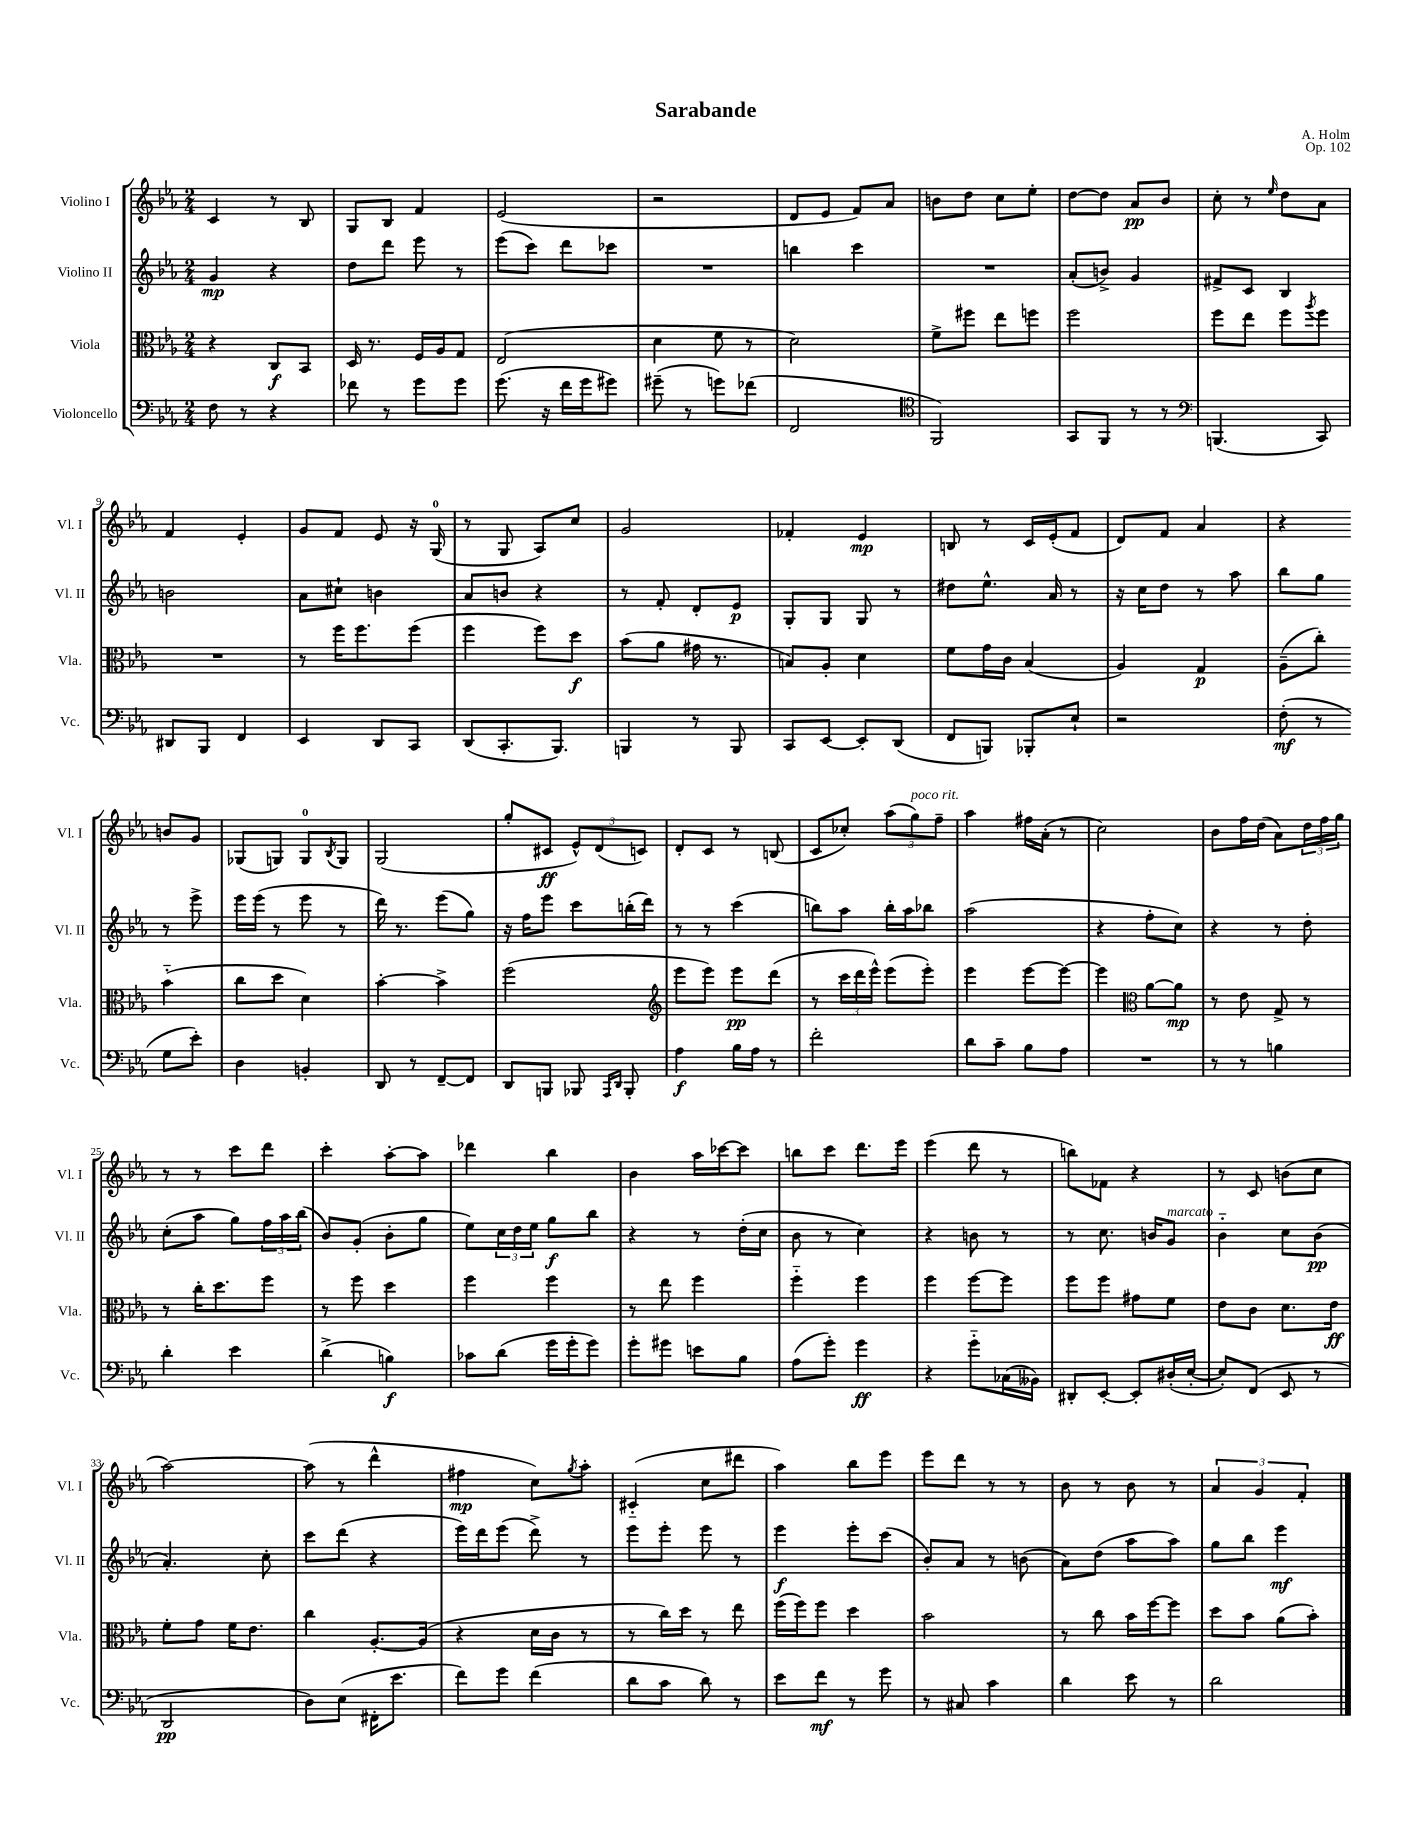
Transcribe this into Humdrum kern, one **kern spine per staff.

**kern	**kern	**kern	**kern
*staff4	*staff3	*staff2	*staff1
*clefF4	*clefC3	*clefG2	*clefG2
*k[b-e-a-]	*k[b-e-a-]	*k[b-e-a-]	*k[b-e-a-]
*M2/4	*M2/4	*M2/4	*M2/4
8F\	4r	4g/	4c/
8r	.	.	.
4r	8C/L	4r	8r
.	8BB-/J	.	8B-/
=	=	=	=
8f-\	16D/	8dd\L	8G/L
.	8.r	.	.
8r	.	8ddd\J	8B-/J
8g\L	16F/LL	8eee-\	4f/
.	16A-/J	.	.
8g\J	8G/J	8r	.
=	=	=	=
(8.g\	(2E-/	(8eee-\L	(2e-/
.	.	8ccc\J)	.
16r	.	.	.
16f\LL	.	8ddd\L	.
16g\J	.	.	.
8g#\J)	.	8ccc-\J	.
=	=	=	=
(8g#~\	4d\	2r	2r
8r	.	.	.
8g\L)	8f\	.	.
(8f-\J	8r	.	.
=	=	=	=
2FF/	2d\)	4bb\	8d/L
.	.	.	8e-/J
.	.	4ccc\	8f/L)
.	.	.	8a-/J
=	=	=	=
*clefC4	*	*	*
2FF/)	8f^\L	2r	8b\L
.	8ff#\J	.	8dd\J
.	8ee-\L	.	8cc\L
.	8ff\J	.	8ee-'\J
=	=	=	=
8GG/L	2ff\	(8a-'/L	[8dd\L
8FF/J	.	8b^/J)	8dd\]J
8r	.	4g/	8a-/L
8r	.	.	8b-/J
=	=	=	=
*clefF4	*	*	*
(4.BBB/	8ff\L	8f#^/L	8cc'\
.	8ee-\J	8c/J	8r
.	.	.	16qqee-/
.	8ff\L	4B-/	8dd\L
.	8qaa-/	.	.
8CC/)	8ff\J	.	8a-\J
=	=	=	=
8DD#/L	2r	2b\	4f/
8BBB-/J	.	.	.
4FF/	.	.	4e-'/
=	=	=	=
4EE-/	8r	8a-\L	8g/L
.	16ff\LK	8cc#`\J	8f/J
.	8.ff\	.	.
8DD/L	.	4b\	8e-/
8CC/J	(8ff\J	.	16r
.	.	.	(16G/
=	=	=	=
(8DD/L	4ff\	8a-/L	8r
8.CC'/	.	8b/J	8G/
.	8ff\L)	4r	8A-/L)
8.BBB-/J)	.	.	.
.	8dd\J	.	8cc/J
=	=	=	=
4BBB/	(8b-\L	8r	2g/
.	8a-\J	8f'/	.
8r	16g#\	8d'/L	.
.	8.r	.	.
8BBB/	.	8e-/J	.
=	=	=	=
8CC/L	8B/L)	8G'/L	4f-'/
[8EE-/J	8A-'/J	8G/J	.
8EE-'/]L	4d\	8G/	4e-/
(8DD/J	.	8r	.
=	=	=	=
8FF/L	8f\L	8dd#\L	8B/
8BBB/J)	16g\L	8.ee-^^\J	8r
.	16c\JJ	.	.
8BBB-'/L	(4B-/	.	16c/LL
.	.	16a-/	(16e-'/J
8E-`/J	.	8r	8f/J
=	=	=	=
2r	4A-/)	16r	8d/L)
.	.	16cc\LK	.
.	.	8dd\J	8f/J
.	4G/	8r	4a-/
.	.	8aa-\	.
=	=	=	=
(8F'\	(8A-~\L	8bb-\L	4r
8r	8cc'\J)	8gg\J	.
8G\L	(4b-'~\	8r	8b/L
8e-'\J)	.	8eee-^\	8g/J
=	=	=	=
4D\	8cc\L	16eee-\LL	(8G-/L
.	.	(16eee-\JJ	.
.	8dd\J	8r	8G/J)
4BB'/	4d\)	8eee-\	8G/L
.	.	.	8qB-/
.	.	8r	8G/J
=	=	=	=
8DD/	[4b-'\	16ddd\)	(2G/
.	.	8.r	.
8r	.	.	.
[8FF~/L	4b-^\]	(8eee-\L	.
8FF/]J	.	8gg\J)	.
=	=	=	=
8DD/L	(2ff\	16r	8gg'/L
.	.	16ff\LK	.
8BBB/J	.	8eee-\J	8c#/J
8BBB-/	.	8ccc\L	12e-^^/L)
.	.	.	(12d/
16qqAAA-/LL	.	.	.
16qqDD/JJ	.	.	.
8BBB-'/	.	(16bb'\L	.
.	.	.	12c/J)
.	.	16ddd\JJ)	.
=	=	=	=
*	*clefG2	*	*
4A-\	8eee-\L	8r	8d'/L
.	8eee-\J)	8r	8c/J
16B-\LL	8eee-\L	(4ccc\	8r
16A-\JJ	.	.	.
8r	(8ddd\J	.	(8B/
=	=	=	=
2f'\	8r	8bb\L)	8c/L
.	24ccc\LL	8aa-\J	8cc-'/J)
.	24ddd\	.	.
.	24eee-^^\JJ)	.	.
.	(8eee-\L	16bb'\LL	(12aa-\L
.	.	16aa-\J	.
.	.	.	12gg\)
.	8eee-'\J)	8bb-\J	.
.	.	.	12ff~\J
=	=	=	=
8d\L	4eee-\	(2aa-\	4aa-\
8c~\J	.	.	.
8B-\L	[8eee-\L	.	16ff#\LL
.	.	.	(16a-'\JJ
8A-\J	8eee-\_J	.	8r
=	=	=	=
2r	4eee-\]	4r	2cc\)
*	*clefC3	*	*
.	[8a-\L	8ff'\L	.
.	8a-\]J	8cc\J)	.
=	=	=	=
8r	8r	4r	8b-\L
8r	8e-\	.	16ff\L
.	.	.	(16dd\JJ
4B\	8G^/	8r	8a-\L)
.	8r	8dd'\	24dd\L
.	.	.	24ff\
.	.	.	24gg\JJ
=	=	=	=
4d'\	8r	(8cc'\L	8r
.	16cc'\LK	8aa-\J	8r
.	8.dd\	.	.
4e-\	.	8gg\L)	8ccc\L
.	8ff\J	24ff\L	8ddd\J
.	.	24aa-\	.
.	.	(24bb-\JJ	.
=	=	=	=
(4d^\	8r	8b-/L)	4ccc'\
.	8ff\	(8g'/J	.
4B\)	4dd\	8b-'\L	[8aa-'\L
.	.	8gg\J	8aa-\]J
=	=	=	=
8c-\L	4ff\	8ee-\L)	4ddd-\
(8d\J	.	24cc\L	.
.	.	24dd\	.
.	.	24ee-\JJ	.
16g\LL	4ff\	8gg\L	4bb-\
16g'\J	.	.	.
8g\J)	.	8bb-\J	.
=	=	=	=
8g'\L	8r	4r	4b-\
8g#\J	8ee-\	.	.
8e\L	4ff\	8r	16aa-\LL
.	.	.	[16ccc-\J
8B-\J	.	(16dd'\LL	8ccc-\]J
.	.	16cc\JJ	.
=	=	=	=
(8A-\L	4ff'~\	8b-\	8bb\L
8g'\J)	.	8r	8ccc\J
4g\	4ff\	4cc\)	8.ddd\L
.	.	.	16eee-\Jk
=	=	=	=
4r	4ff\	4r	(4eee-\
8g'~\L	[8ff\L	8b\	8ddd\
(16C-\L	8ff\]J	8r	8r
16BB--\JJ)	.	.	.
=	=	=	=
8DD#'/L	8ff\L	8r	8bb\L)
[8EE-'/J	8ff\J	8.cc\	8f-\J
8EE-'/]L	8g#\L	.	4r
.	.	16b/LK	.
(16D#'/L	8f\J	8g/J	.
[16E-'/JJ	.	.	.
=	=	=	=
8E-'/]L)	8e-\L	4b-'~\	8r
(8FF/J	8c\J	.	8c/
8EE-/	8.d\L	8cc\L	(8b\L
8r	.	(8b-\J	8cc\J
.	16e-\Jk	.	.
=	=	=	=
2DD/	8f'\L	4.a-'/)	[2aa-\)
.	8g\J	.	.
.	16f\LK	.	.
.	8.e-\J	.	.
.	.	8cc'\	.
=	=	=	=
8D\L)	4cc\	8ccc\L	(8aa-\]
(8E-\J	.	(8ddd\J	8r
16FF#'\LK	[8.A-'/L	4r	4ddd^^\
8.e-\J	.	.	.
.	(16A-/]Jk	.	.
=	=	=	=
8f\L)	4r	16eee-\LL)	4ff#\
.	.	16ddd\J	.
8g\J	.	(8eee-\J	.
(4f\	16d\LL	8ddd^\)	8cc\L)
.	16c\JJ	.	.
.	.	.	8qgg/
.	8r	8r	8aa-'\J
=	=	=	=
8d\L	8r	8eee-\L	(4c#'~/
8c\J	16cc\LL)	8eee-'\J	.
.	16dd\JJ	.	.
8d\)	8r	8eee-\	8cc\L
8r	8ee-\	8r	8ddd#\J
=	=	=	=
8e-\L	(16ff\LL	4eee-\	4aa-\)
.	16ff\J)	.	.
8f\J	8ff\J	.	.
8r	4dd\	8eee-'\L	8bb-\L
8g\	.	(8ccc\J	8eee-\J
=	=	=	=
8r	2b-\	8b-'/L)	8eee-\L
8C#/	.	8a-/J	8ddd\J
4c\	.	8r	8r
.	.	(8b\	8r
=	=	=	=
4d\	8r	8a-\L)	8b-\
.	8cc\	(8dd\J	8r
8e-\	16b-\LL	8aa-\L	8b-\
.	[16ff\J	.	.
8r	8ff\]J	8aa-\J)	8r
=	=	=	=
2d\	8dd\L	8gg\L	6a-/
.	8b-\J	8bb-\J	.
.	.	.	6g/
.	(8a-\L	4eee-\	.
.	.	.	6f'/
.	8b-'\J)	.	.
==	==	==	==
*-	*-	*-	*-
